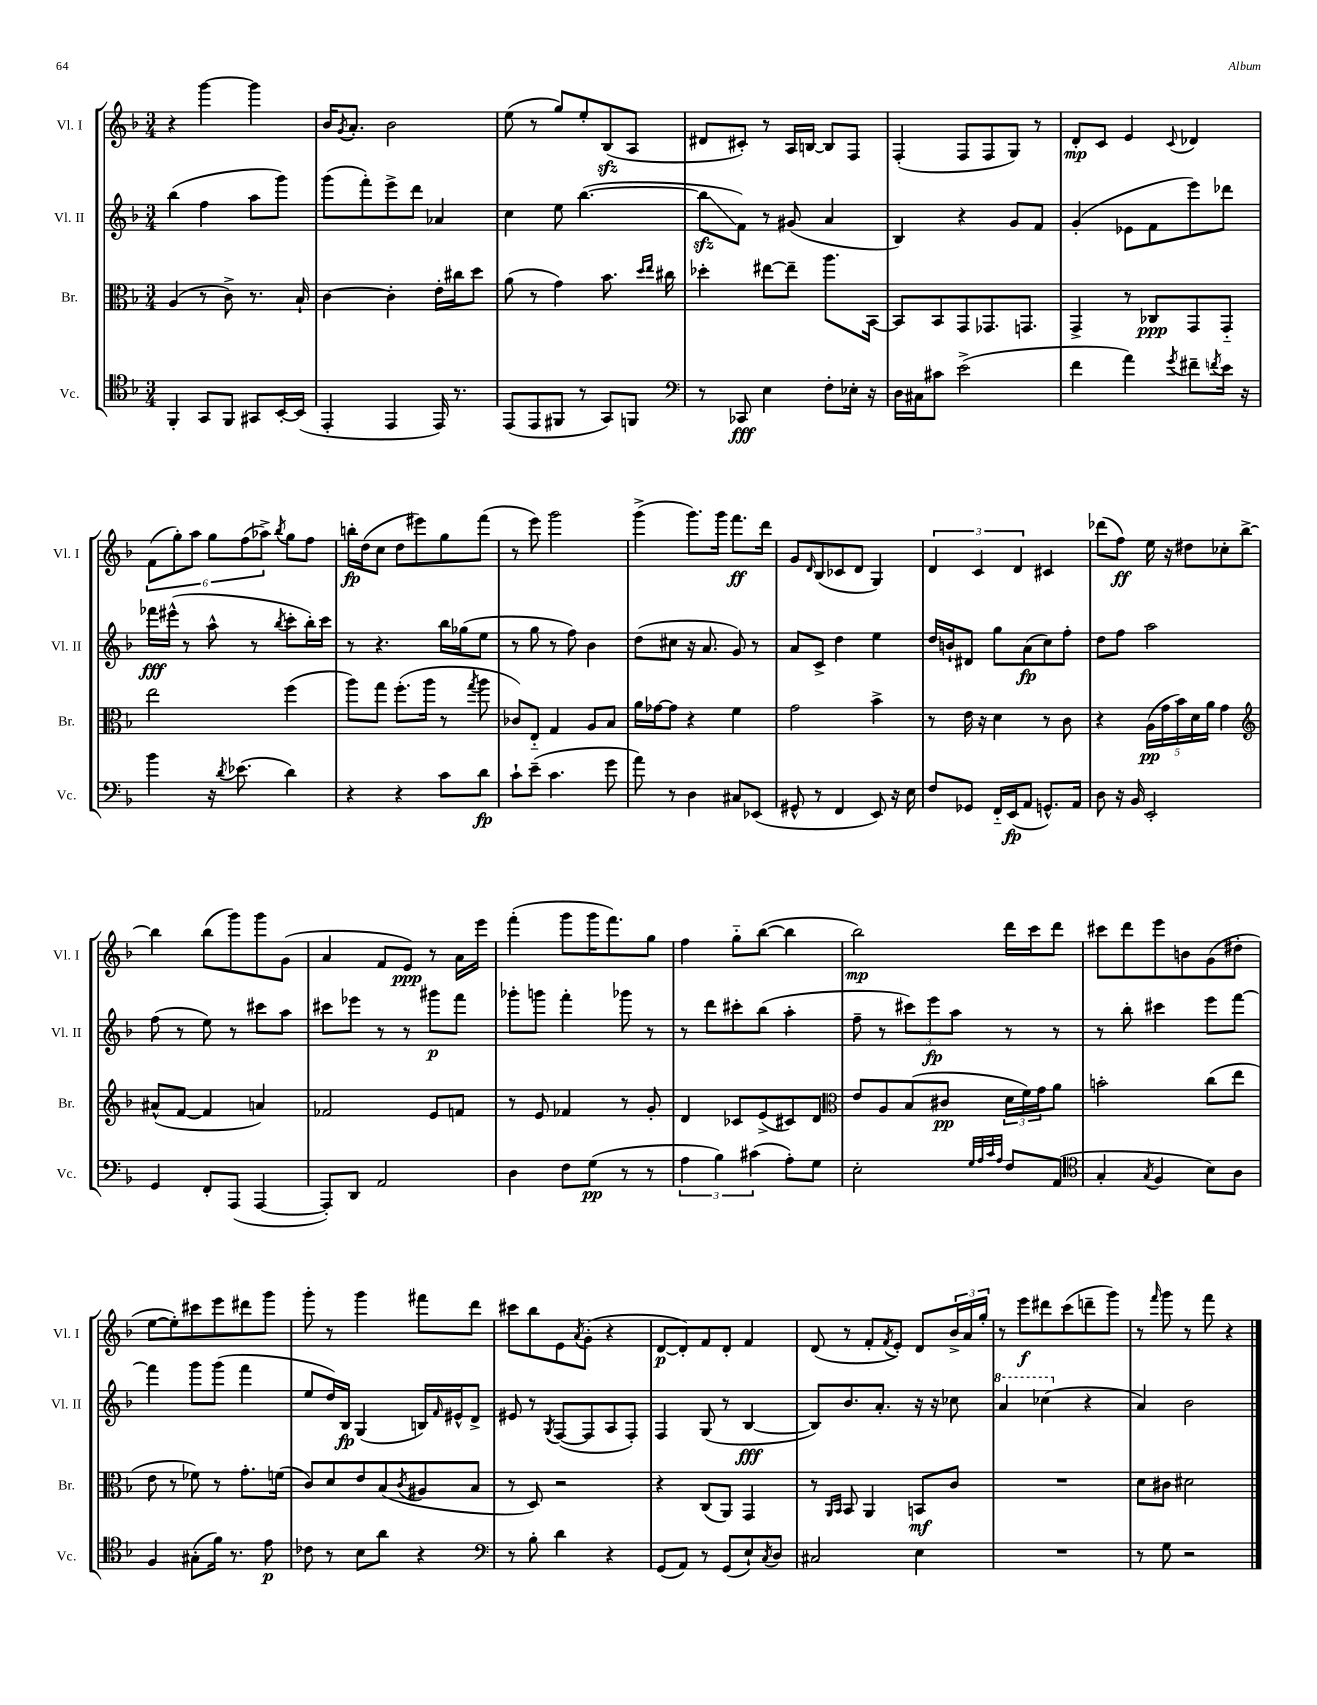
<<
\new StaffGroup <<
\new Staff = "s0" \with { instrumentName = "Vl. I" shortInstrumentName = "Vl. I" } {
    \clef treble \key f \major \numericTimeSignature \time 3/4
    r4 g'''4~ g'''4 |
    bes'16 \acciaccatura { g'8 } a'8.-. bes'2 |
    e''8( r8 g''8) e''8-. bes8\sfz( a8 |
    dis'8 cis'8-.) r8 a16 b16~ b8 f8 |
    f4-.( f8 f8 g8) r8 |
    d'8-.\mp c'8 e'4 \appoggiatura { c'8 } des'4 |
    \tuplet 6/4 { f'8( g''8-.) a''8 g''8 f''8( aes''8->) } \acciaccatura { bes''8 } g''8 f''8 |
    b''16-.\fp d''16( c''8 d''8 eis'''8) g''8 f'''8( |
    r8 e'''8) g'''2 |
    g'''4->( g'''8.) g'''16 f'''8.\ff d'''16 |
    g'8 \grace { d'16 } bes8( ces'8 d'8 g4) |
    \tuplet 3/2 { d'4 c'4 d'4 } cis'4 |
    des'''8( f''8\ff) e''16 r16 dis''8 ces''8-. bes''8~-> |
    bes''4 bes''8( g'''8) g'''8 g'8( |
    a'4 f'8 e'8\ppp) r8 a'16 e'''16 |
    f'''4-.( g'''8 g'''16 f'''8.) g''8 |
    f''4 g''8-_ bes''8~( bes''4 |
    bes''2\mp) d'''16 c'''16 d'''8 |
    cis'''8 d'''8 e'''8 b'8 g'8( dis''8-. |
    e''8~ e''8-.) cis'''8 e'''8 dis'''8 g'''8 |
    g'''8-. r8 g'''4 fis'''8 d'''8 |
    cis'''8 bes''8 e'8 \acciaccatura { a'8 } g'8-.( r4 |
    d'8~\p d'8-.) f'8 d'8-. f'4 |
    d'8( r8 f'8-. \acciaccatura { f'8 } e'8-.) d'8 \tuplet 3/2 { bes'16-> a'16 g''16-. } |
    r8 e'''8\f dis'''8 c'''8( d'''8-- g'''8) |
    r8 \grace { f'''16 } g'''8 r8 f'''8 r4 \bar "|." |
}
\new Staff = "s1" \with { instrumentName = "Vl. II" shortInstrumentName = "Vl. II" } {
    \clef treble \key f \major \numericTimeSignature \time 3/4
    bes''4( f''4 a''8 g'''8) |
    g'''8( f'''8-.) e'''8-> d'''8 aes'4 |
    c''4 e''8 bes''4.~( |
    bes''8\glissando\sfz f'8) r8 gis'8( a'4 |
    bes4) r4 g'8 f'8 |
    g'4-.( ees'8 f'8 e'''8) des'''8 |
    fes'''16\fff eis'''16-^( r8 a''8-^ r8 \acciaccatura { bes''8 } c'''8-. bes''16-.) c'''16 |
    r8 r4. bes''16 ges''16( e''8 |
    r8 g''8 r8 f''8) bes'4 |
    d''8( cis''8 r16 a'8. g'8) r8 |
    a'8 c'8-> d''4 e''4 |
    d''16 b'16-! dis'8 g''8 a'8\fp( c''8) f''8-. |
    d''8 f''8 a''2 |
    f''8( r8 e''8) r8 cis'''8 a''8 |
    cis'''8 ees'''8 r8 r8 gis'''8\p f'''8 |
    ges'''8-. g'''8 f'''4-. ges'''8 r8 |
    r8 d'''8 cis'''8-. bes''8( a''4-. |
    f''8-- r8 \tuplet 3/2 { cis'''8) e'''8\fp a''8 } r8 r8 |
    r8 bes''8-. cis'''4 e'''8 f'''8~ |
    f'''4 g'''8 g'''8( f'''4 |
    e''8 d''16) bes16\fp g4( b16) \grace { f'16 } eis'16-^ d'8-> |
    eis'8 r8 \acciaccatura { g8 } f8~( f8 a8 f8-.) |
    f4 g8( r8 bes4~\fff |
    bes8) bes'8. a'8.-. r16 r16 ces''8 |
    \ottava #1 a''4 ces'''4( \ottava #0 r4 |
    a'4) bes'2 \bar "|." |
}
\new Staff = "s2" \with { instrumentName = "Br." shortInstrumentName = "Br." } {
    \clef alto \key f \major \numericTimeSignature \time 3/4
    a4( r8 c'8->) r8. bes16-! |
    c'4~ c'4-. e'16-. cis''16 d''8 |
    a'8( r8 g'4) bes'8. \grace { d''16 e''16 } cis''16 |
    des''4-. eis''8~ eis''8-- a''8. bes,16~ |
    bes,8 bes,8 g,8 ges,8. g,8. |
    g,4-> r8 ces8\ppp g,8 g,8-_ |
    e''2 f''4( |
    a''8) g''8 f''8.-.( a''16 r8 \acciaccatura { g''8 } a''8 |
    ces'8) e8-_ g4 a8 bes8 |
    a'16 ges'16~ ges'8 r4 f'4 |
    g'2 bes'4-> |
    r8 e'16 r16 d'4 r8 c'8 |
    r4 \tuplet 5/4 { a16\pp( g'16 bes'16) d'16 a'16 } g'4 |
    \clef treble ais'8-^( f'8~ f'4 a'4) |
    fes'2 e'8 f'8 |
    r8 e'8 fes'4 r8 g'8-. |
    d'4 ces'8 e'8->( cis'8) d'8 |
    \clef alto e'8 a8 bes8( cis'8\pp \tuplet 3/2 { d'16 f'16) g'16 } a'8 |
    b'2-. c''8( e''8 |
    e'8 r8 fes'8) r8 g'8.-. f'16( |
    c'8) d'8 e'8 bes8( \acciaccatura { c'8 } ais8 bes8 |
    r8 d8) r2 |
    r4 c8( a,8) g,4 |
    r8 \grace { a,16 bes,16 } bes,8 a,4 b,8\mf c'8 |
    R2. |
    d'8 cis'8 dis'2 \bar "|." |
}
\new Staff = "s3" \with { instrumentName = "Vc." shortInstrumentName = "Vc." } {
    \clef tenor \key f \major \numericTimeSignature \time 3/4
    f,4-. g,8 f,8 gis,8 bes,16~-. bes,16( |
    e,4-. e,4 e,16) r8. |
    e,8( e,8 fis,8 r8 g,8) f,8 |
    \clef bass r8 ces,8\fff e4 f8-. ees16-. r16 |
    d16 cis16 cis'8 e'2->( |
    f'4 a'4) \acciaccatura { g'8 } fis'8-- \acciaccatura { f'8 } e'16 r16 |
    bes'4 r16 \acciaccatura { d'8 } ees'8.( d'4) |
    r4 r4 c'8 d'8\fp |
    c'8-! e'8--( c'4. g'8 |
    a'8) r8 d4 cis8 ees,8( |
    gis,8-^ r8 f,4 e,8) r16 e16 |
    f8 ges,8 f,16-_ e,16\fp( a,8 g,8.-^) a,16 |
    d8 r16 bes,16 e,2-. |
    g,4 f,8-. a,,8( a,,4~ |
    a,,8-.) d,8 a,2 |
    d4 f8 g8\pp( r8 r8 |
    \tuplet 3/2 { a4 bes4) cis'4( } a8-.) g8 |
    e2-. \grace { g32 a32 c'32 a32 } f8 a,8( |
    \clef tenor g4-. \acciaccatura { g8 } f4 bes8) a8 |
    f4 gis8-.( f'16) r8. e'8\p |
    ces'8 r8 bes8 a'8 r4 |
    \clef bass r8 bes8-. d'4 r4 |
    g,8( a,8) r8 g,8( e8-!) \acciaccatura { c8 } d8 |
    cis2 e4 |
    R2. |
    r8 g8 r2 \bar "|." |
}
>>
>>
\layout { \context { \Score \remove "Bar_number_engraver" } }
